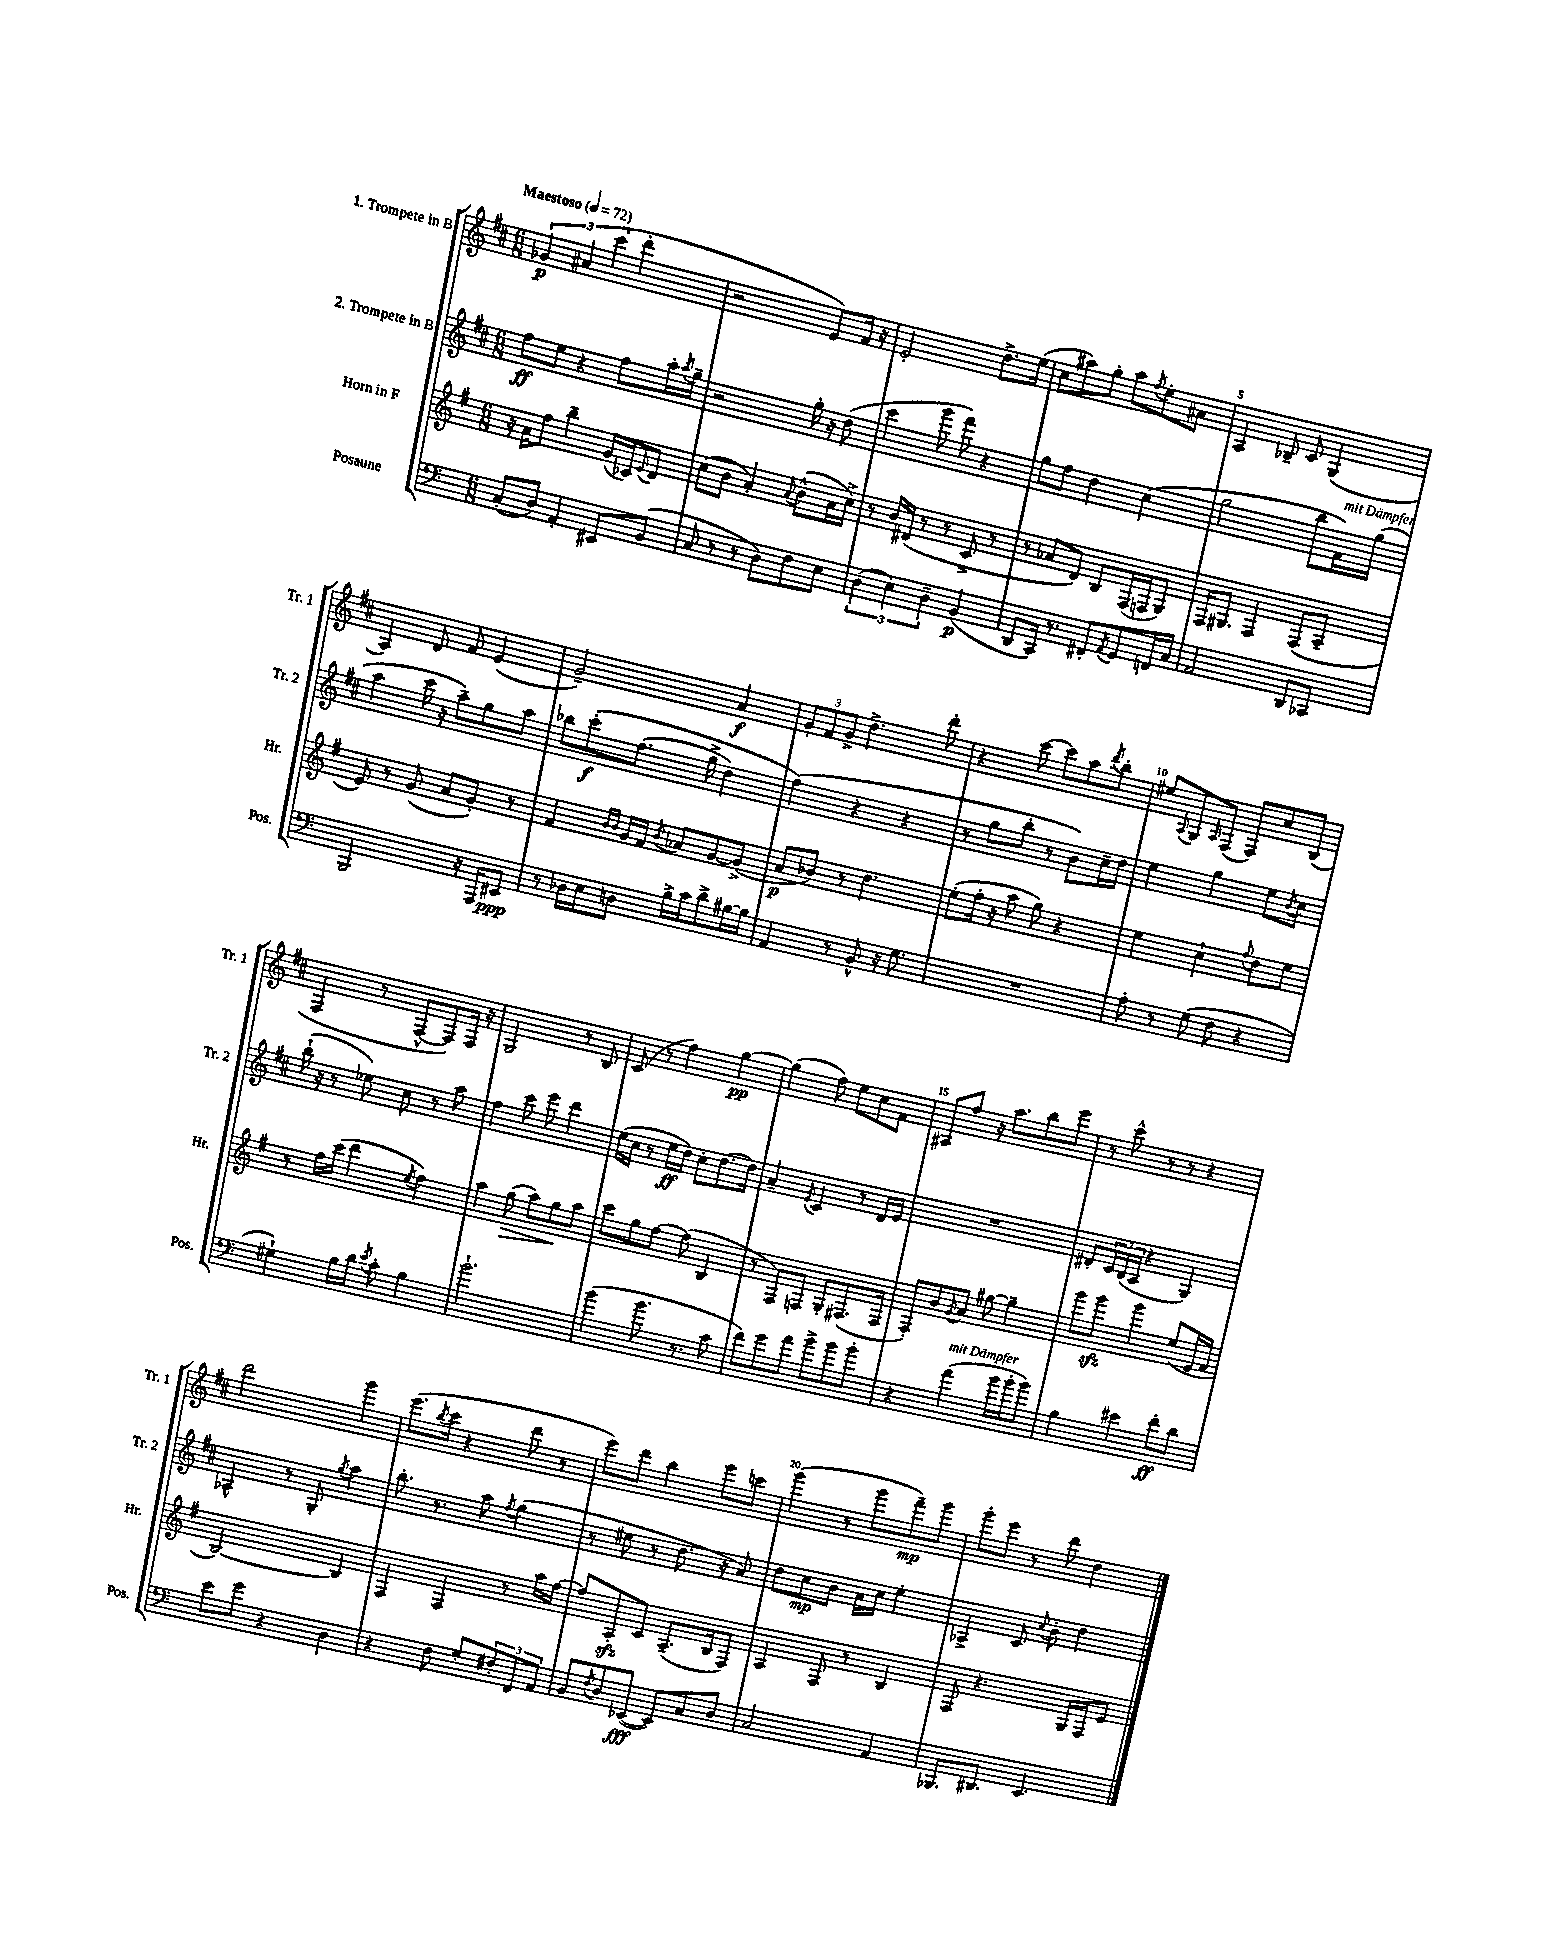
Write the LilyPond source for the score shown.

<<
\new StaffGroup <<
\new Staff = "s0" \with { instrumentName = "1. Trompete in B" shortInstrumentName = "Tr. 1" } {
    \clef treble \key d \major \numericTimeSignature \time 6/8 \tempo "Maestoso" 4 = 72
    \tuplet 3/2 { ges'4\p ais'4 cis'''4( } d'''4-. |
    r2 e'8) fis'16 r16 |
    e'2-. d''8.-> e''16( |
    cis''8 ais''8) g''8-. ais''8 \acciaccatura { fis''8 } e''8-. ais'8 |
    a4 bes8-- cis'8 g4( |
    a4) d'8 fis'8 e'4( |
    g'2--) a'4\f |
    \tuplet 3/2 { g'8-. fis'8 g'8-> } d''4.-> d'''8-. |
    r4 cis'''8~ cis'''8 a''8 \acciaccatura { d'''8 } b''8-. |
    eis''8 \appoggiatura { a8 } g8 \grace { a16 } fis8( fis8) cis''8 b8( |
    fis4 r8 fis8~-^ fis8) fis16 r16 |
    g2 r8 b8 |
    cis'8( r8 fis''4) g''4~\pp |
    g''4( fis''8) e''8 cis''8 fis'8 |
    ais8 fis''8 r16 a''8. b''8 e'''8 |
    r8 cis'''8-^ r8 r8 r4 |
    d'''2 g'''4 |
    e'''8.( \acciaccatura { b''8 } cis'''16 r4 d'''8 r8 |
    e'''8) d'''8 b''4 e'''8 c'''8 |
    g'''4( r8 g'''8 fis'''8--\mp) g'''8 |
    g'''8-. e'''8 r8 d'''8 d''4 \bar "|." |
}
\new Staff = "s1" \with { instrumentName = "2. Trompete in B" shortInstrumentName = "Tr. 2" } {
    \clef treble \key d \major \numericTimeSignature \time 6/8
    fis''8\ff e''8 r4 fis''8 a''16-. \acciaccatura { a''8 } g''16-- |
    r2 g''16-. r16 d''8( |
    cis'''4 g'''8 fis'''8) r4 |
    g''8 fis''8 d''4 cis''4( |
    g''2 b''8 fis'16^\markup { \italic "mit Dämpfer" }) g''16( |
    a''4 cis'''16 r16 a''8--) g''8 a''8 |
    bes''8 cis'''8-.\f\( fis''8.( g''16-> d''4) |
    fis''4(\) r4 r4 |
    r8 g''8 b''8-. r8 b'8) cis''16-- d''16 |
    e''4 g''4 e''8 \acciaccatura { b'8 } cis''8 |
    b''16-!( r16 r8 ees''8) cis''8 r8 a''8 |
    fis''4 cis'''8 e'''8 d'''4 |
    e''16( cis''16 r8 e''16\ff d''16) cis''8-. d''8.~ d''16 |
    a'4-- \acciaccatura { e'8 } cis'4 r8 d'16 e'16 |
    R2. |
    dis'8-. \tuplet 3/2 { cis'16 b16( a16 } r4 g4) |
    aes4-^ r8 g8-. \acciaccatura { g''8 } a''4 |
    b''8.-. r8. a''8 \acciaccatura { fis''8 } g''4( |
    r8 eis''8 r8 d''8. r16 a'8) |
    d''8 cis''8\mp b'8 a'16 cis''16 e''4-. |
    aes4-> cis'8 \appoggiatura { cis''8 } b'8-. d''4 \bar "|." |
}
\new Staff = "s2" \with { instrumentName = "Horn in F" shortInstrumentName = "Hr." } {
    \clef treble \key g \major \numericTimeSignature \time 6/8
    r16 a'16 fis''8 b''4-- g'16( ces'16) \appoggiatura { e'8 } d'8 |
    c''8( b'8 a'4-.) \appoggiatura { a'8 } b'8-^( a'16 c''16->) |
    r8 b'16 dis'16( r8 r8 c'8-> r8 |
    r8 aes'8 d'8) b8 fis16( f16 g8) |
    fis16 gis8. fis4 fis8( a8-- |
    e'8) r8 g'8( a'8 g'8-.) r8 |
    fis'4 \grace { b'16 b'16 } g'16 fis'16 \acciaccatura { b'8 } aes'8 g'8~ g'8->( |
    a'8\p bes'8) r8 d''4. |
    e''8-.( fis''16-. r16 a''8 g''8) r4 |
    e''4 c''4-! \appoggiatura { fis''8 } d''8 e''8 |
    r8 fis''16 c'''16( d'''4 \acciaccatura { e''8 } fis''4) |
    a''4 g''8\>( a''8) g''8\! a''8 |
    c'''8 g''8 fis''8~ fis''8( b4 |
    r8 fis8) f8 g8-. fis8.( fis16 |
    fis8-.) b'8 \acciaccatura { g'8 } a'8 gis''8~ gis''4-- |
    g'''8 g'''8\sfz g'''4 e''8( e'16 fis'16 |
    b2~) b4 |
    fis4 fis4 r8 a''16 fis''16~ |
    fis''8 a8-.\sfz c'8 a8.--( b16 fis8) |
    a4 fis8 r8 b4 |
    fis8 r4. g16 fis16 e'8 \bar "|." |
}
\new Staff = "s3" \with { instrumentName = "Posaune" shortInstrumentName = "Pos." } {
    \clef bass \key c \major \numericTimeSignature \time 6/8
    c8-.( d8) a,4-. eis,8 b,8( |
    c8 r8 r8 d8) f8 e8 |
    \tuplet 3/2 { d4( e4) d4-- } b,4\p( |
    d,8 c,16) r8. fis,8-. \acciaccatura { a,8 } g,8 f,16 c16 |
    a,2 d,8 ces,8 |
    b,,2 r16 a,,16 eis,8\ppp |
    r8 des16 e16 d8 b16-> c'16 d'8-> bis16~ bis16 |
    a,4 r8 b,8-^ r16 g8. |
    R2. |
    a8-. r8 g8( f8 r4 |
    gis4-!) b16 d'16 \acciaccatura { e'8 } c'8-. b4 |
    b'2.-! |
    b'4( b'8. r8. c'8 |
    f'8) g'8 a'8 b'8-> b'8 b'8-. |
    r4 a'4^\markup { \italic "mit Dämpfer" }( b'16 b'16-. b'8) |
    b4 eis'4 f'8-.\ff d'8 |
    e'8 g'8 r4 d4 |
    r4 f8 g8-. \tuplet 3/2 { fis8-. f,8 a,8 } |
    b,8 \acciaccatura { f8 } d8 ees,8~\fff( ees,8) c8 d8 |
    c2 a,4 |
    bes,,8. dis,8. e,4. \bar "|." |
}
>>
>>
\layout { \context { \Score \override BarNumber.break-visibility = ##(#f #t #t) barNumberVisibility = #(every-nth-bar-number-visible 5) } }
